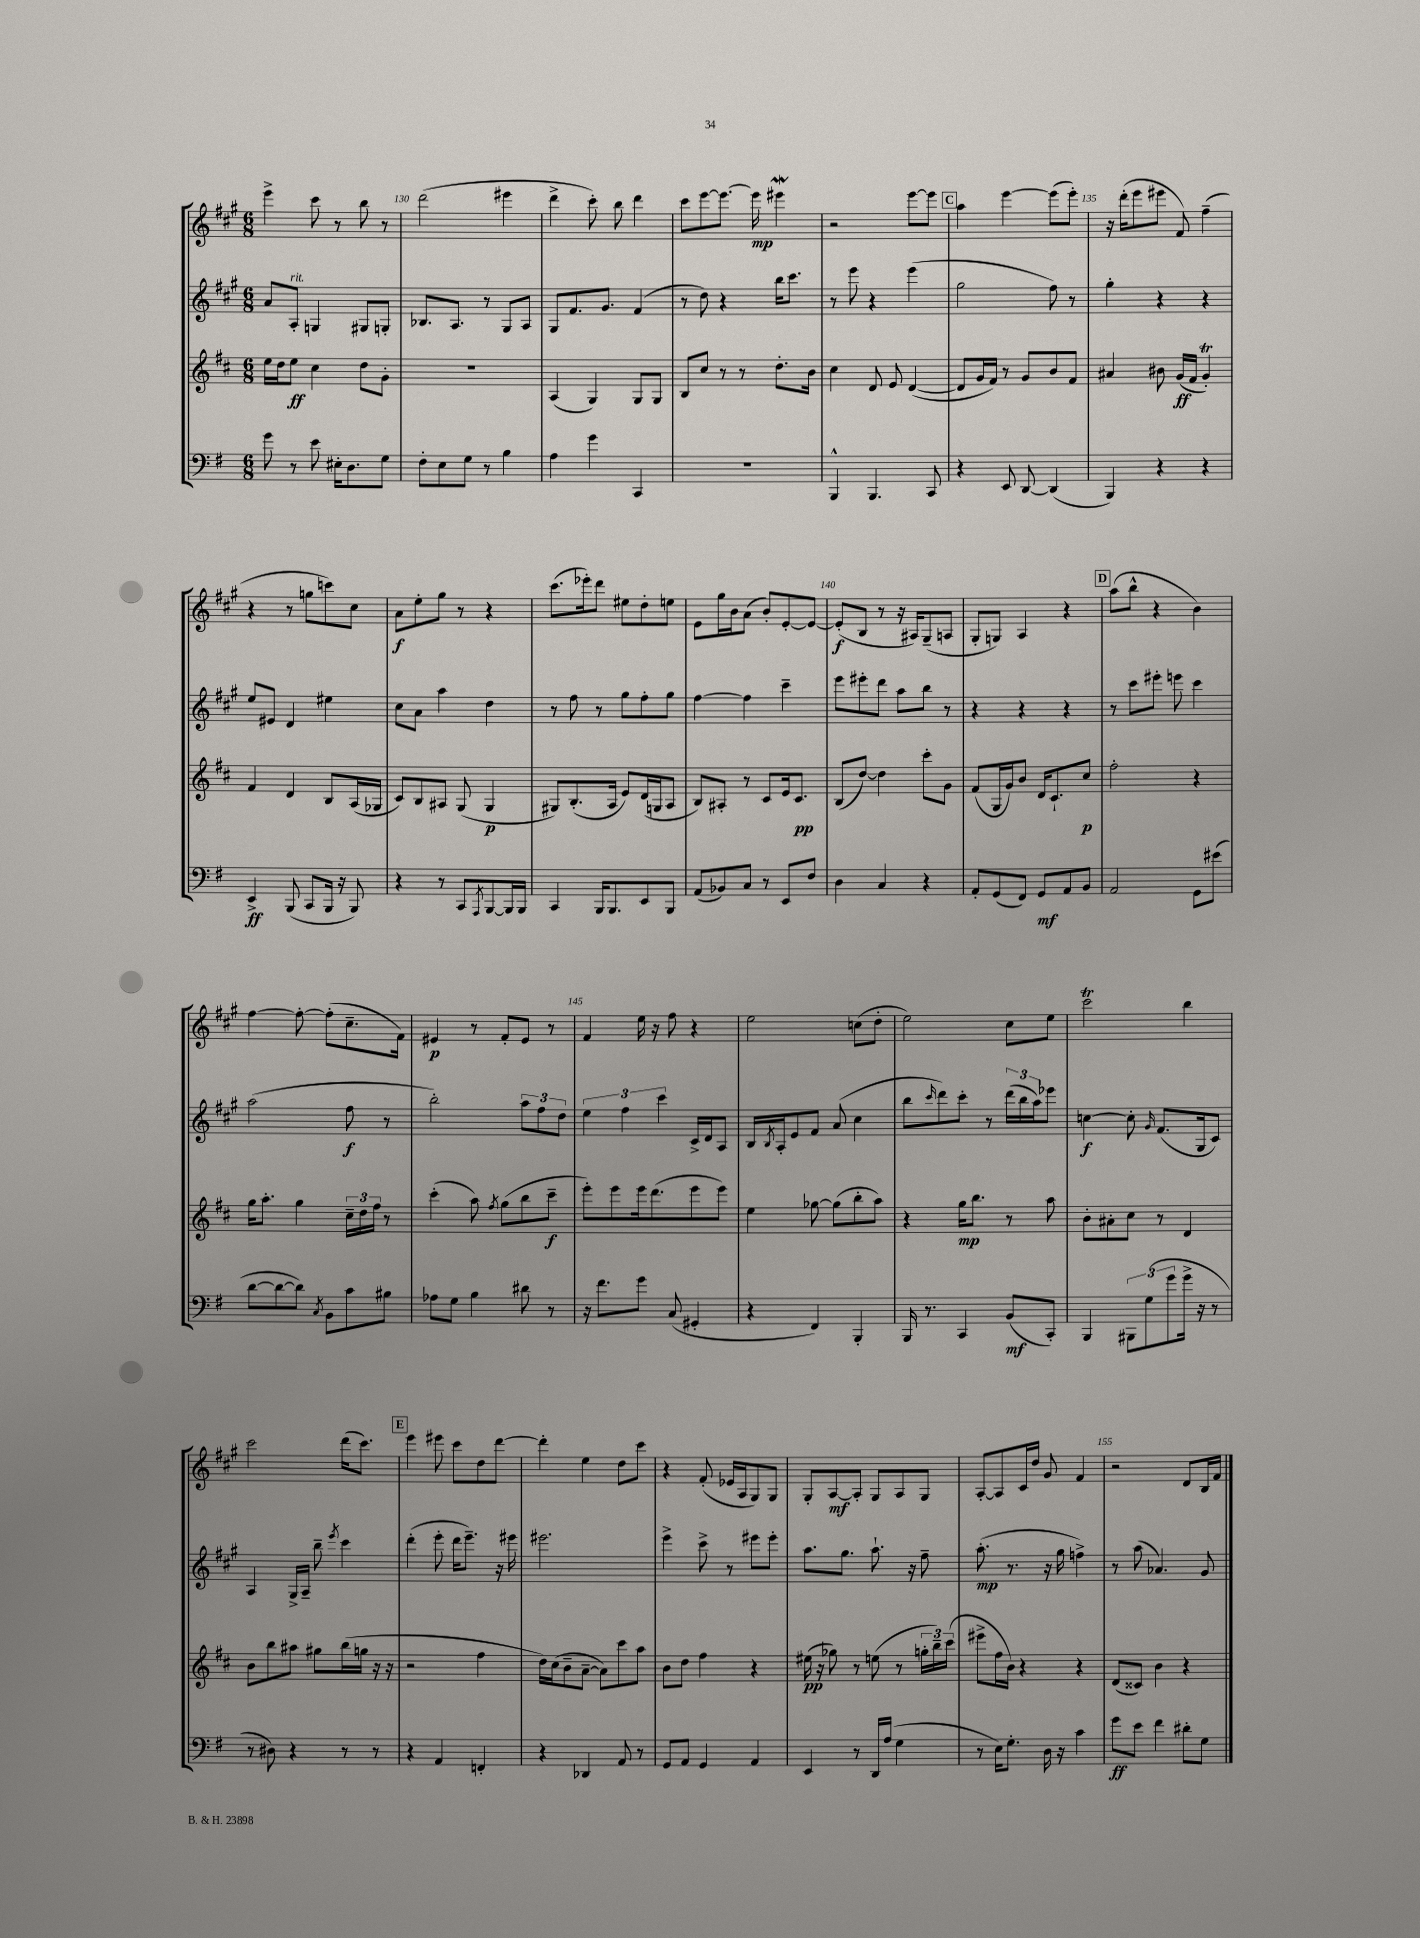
<<
\new StaffGroup <<
\new Staff = "s0" {
    \clef treble \key a \major \numericTimeSignature \time 6/8
    e'''4-> cis'''8 r8 b''8 r8 |
    d'''2( eis'''4 |
    d'''4-> cis'''8-.) b''8 d'''4 |
    cis'''8 e'''8~ e'''8.~ e'''16\mp eis'''4\mordent |
    r2 e'''8~ e'''8 |
    \mark \markup { \box "C" } a''4 e'''4~ e'''8( e'''8-.) |
    r16 d'''16-.( e'''8 eis'''8 fis'8) fis''4--( |
    r4 r8 g''8 c'''8) cis''8 |
    a'8\f e''8-. gis''8 r8 r4 |
    cis'''8.( ees'''16-.) d'''8 eis''8 d''8-. e''8 |
    e'8 gis''16 b'16 a'8( b'8-.) e'8~-. e'8~ |
    e'8-.\f( b8 r8 r16 ais16) gis8--( a8 |
    gis8-. g8) a4 r4 |
    \mark \markup { \box "D" } a''8( b''8-^ r4 b'4) |
    fis''4~ fis''8~-. fis''8-.( cis''8.-- fis'16) |
    eis'4\p r8 fis'8-. eis'8 r8 |
    fis'4 e''16 r16 fis''8 r4 |
    e''2 c''8( d''8-. |
    e''2) cis''8 e''8 |
    cis'''2\trill b''4 |
    cis'''2 d'''16( cis'''8.) |
    \mark \markup { \box "E" } e'''4 eis'''8 cis'''8 d''8 d'''8~ |
    d'''4-. e''4 d''8 cis'''8 |
    r4 fis'8-.( ees'16 a16 gis8) gis8 |
    gis8-. a8~\mf a8-. gis8 a8 gis8 |
    a8~-. a8 cis'16 d''16 gis'8 fis'4 |
    r2 d'8 b16 fis'16 \bar "|." |
}
\new Staff = "s1" {
    \clef treble \key a \major \numericTimeSignature \time 6/8
    a'8 a8-.^\markup { \italic "rit." } g4 gis8 g8-. |
    bes8. a8. r8 gis8 a8 |
    gis8 fis'8. gis'8. fis'4( |
    r8 d''8) r4 b''16 cis'''8. |
    r8 e'''8 r4 e'''4( |
    \mark \markup { \box "C" } gis''2 fis''8) r8 |
    gis''4-. r4 r4 |
    e''8 eis'8 d'4 eis''4 |
    cis''8 a'8 a''4 d''4 |
    r8 fis''8 r8 gis''8 fis''8-. gis''8 |
    fis''4~ fis''4 cis'''4-- |
    e'''8 eis'''8-. d'''8 a''8 b''8 r8 |
    r4 r4 r4 |
    \mark \markup { \box "D" } r8 cis'''8 eis'''8-. e'''8 cis'''4 |
    a''2( fis''8\f r8 |
    b''2-.) \tuplet 3/2 { a''8 fis''8 d''8 } |
    \tuplet 3/2 { e''4 fis''4 cis'''4 } cis'16-> d'16 a8 |
    b16 \acciaccatura { b8 } a16-. e'8 fis'8 a'8( cis''4 |
    b''8 \grace { cis'''16 } d'''8) cis'''8-. r8 \tuplet 3/2 { d'''16( b''16 a''16) } ees'''8 |
    c''4~\f c''8-. \grace { gis'16 } fis'8.( gis16 cis'8) |
    a4 gis16-> a16-- b''8-- \acciaccatura { e'''8 } cis'''4 |
    \mark \markup { \box "E" } d'''4-.( e'''8-. d'''16 e'''8.--) r16 eis'''16 |
    eis'''2. |
    e'''4-> cis'''8-> r8 eis'''8 eis'''8-. |
    a''8. gis''8. a''8.-! r16 fis''8-- |
    a''8.-.\mp( r8. r16 gis''16 f''4->) |
    r8 a''8( aes'4.) gis'8 \bar "|." |
}
\new Staff = "s2" {
    \clef treble \key d \major \numericTimeSignature \time 6/8
    e''16 d''16 e''8\ff cis''4 d''8 g'8-. |
    R2. |
    a4( g4) g8 g8 |
    b8 cis''8 r8 r8 d''8.-. b'16 |
    cis''4 d'8 e'8 d'4~( |
    \mark \markup { \box "C" } d'8 g'16 fis'16) r8 g'8 b'8 fis'8 |
    ais'4 bis'8 g'16\ff( fis'16 g'4-.\trill) |
    fis'4 d'4 b8 a16( ges16 |
    cis'8) b8 ais8 g8( g4\p |
    gis8) b8.-.( a16 e'8) d'16( g16 a8 |
    b8) ais8-. r8 cis'8 e'16 cis'8.\pp |
    b8( d''8~) d''4 cis'''8-. g'8 |
    fis'8( g16 g'16) b'8 d'16 cis'8.-! cis''8\p |
    \mark \markup { \box "D" } fis''2-. r4 |
    g''16 a''8.-. g''4 \tuplet 3/2 { cis''16-- d''16 fis''16 } r8 |
    cis'''4-.( a''8) \acciaccatura { fis''8 } g''8( b''8 cis'''8--\f |
    e'''8-.) e'''8 e'''16 d'''8.( e'''8 e'''8) |
    e''4 ges''8~ ges''8( b''8-. a''8) |
    r4 g''16\mp b''8. r8 a''8 |
    b'8-. ais'8-. cis''8 r8 d'4 |
    b'8 b''8 ais''8 gis''8 b''16( g''16 r16 r16 |
    \mark \markup { \box "E" } r2 fis''4 |
    d''16) cis''16( b'8-- a'8~-- a'8) cis'''8 a''8 |
    b'8 d''8 fis''4 r4 |
    eis''16\pp( r16 ges''8) r8 e''8( r8 \tuplet 3/2 { g''16-. b''16--) cis'''16( } |
    eis'''8-> fis''16 b'16) r4 r4 |
    d'8( cisis'8) b'4 r4 \bar "|." |
}
\new Staff = "s3" {
    \clef bass \key g \major \numericTimeSignature \time 6/8
    g'8 r8 e'8 eis16-. d8. g8 |
    fis8-. e8 g8 r8 b4 |
    a4 g'4 c,4 |
    R2. |
    b,,4-^ b,,4. c,8 |
    \mark \markup { \box "C" } r4 e,8 d,8~ d,4( |
    b,,4) r4 r4 |
    e,4->\ff b,,8( c,8 b,,16 r16 b,,8) |
    r4 r8 c,8 \acciaccatura { a,,8 } b,,8~ b,,16 b,,16 |
    c,4 b,,16 b,,8. e,8 b,,8 |
    a,8( bes,8) c8 r8 e,8 fis8 |
    d4 c4 r4 |
    a,8-. g,8( fis,8) g,8\mf a,8 b,8 |
    \mark \markup { \box "D" } a,2 g,8 eis'8( |
    d'8~ d'8~ d'8) \acciaccatura { c8 } b,8 c'8 bis8 |
    aes8 g8 b4 dis'8 r8 |
    r16 fis'8. g'8 c8( gis,4-. |
    r4 fis,4) b,,4-. |
    b,,16 r8. c,4 b,8\mf( c,8-.) |
    b,,4 \tuplet 3/2 { bis,,8 g8( g'8 } g'16-> r16 r8 |
    r8 dis8) r4 r8 r8 |
    \mark \markup { \box "E" } r4 a,4 f,4-. |
    r4 des,4 a,8 r8 |
    g,8 a,8 g,4 a,4 |
    e,4 r8 d,16 a16( g4 |
    r8 e16) g8.-. d16 r16 c'4 |
    g'8\ff e'8 fis'4 dis'8-. g8 \bar "|." |
}
>>
>>
\layout { \context { \Score currentBarNumber = #129 \override BarNumber.break-visibility = ##(#f #t #t) barNumberVisibility = #(every-nth-bar-number-visible 5) } }
